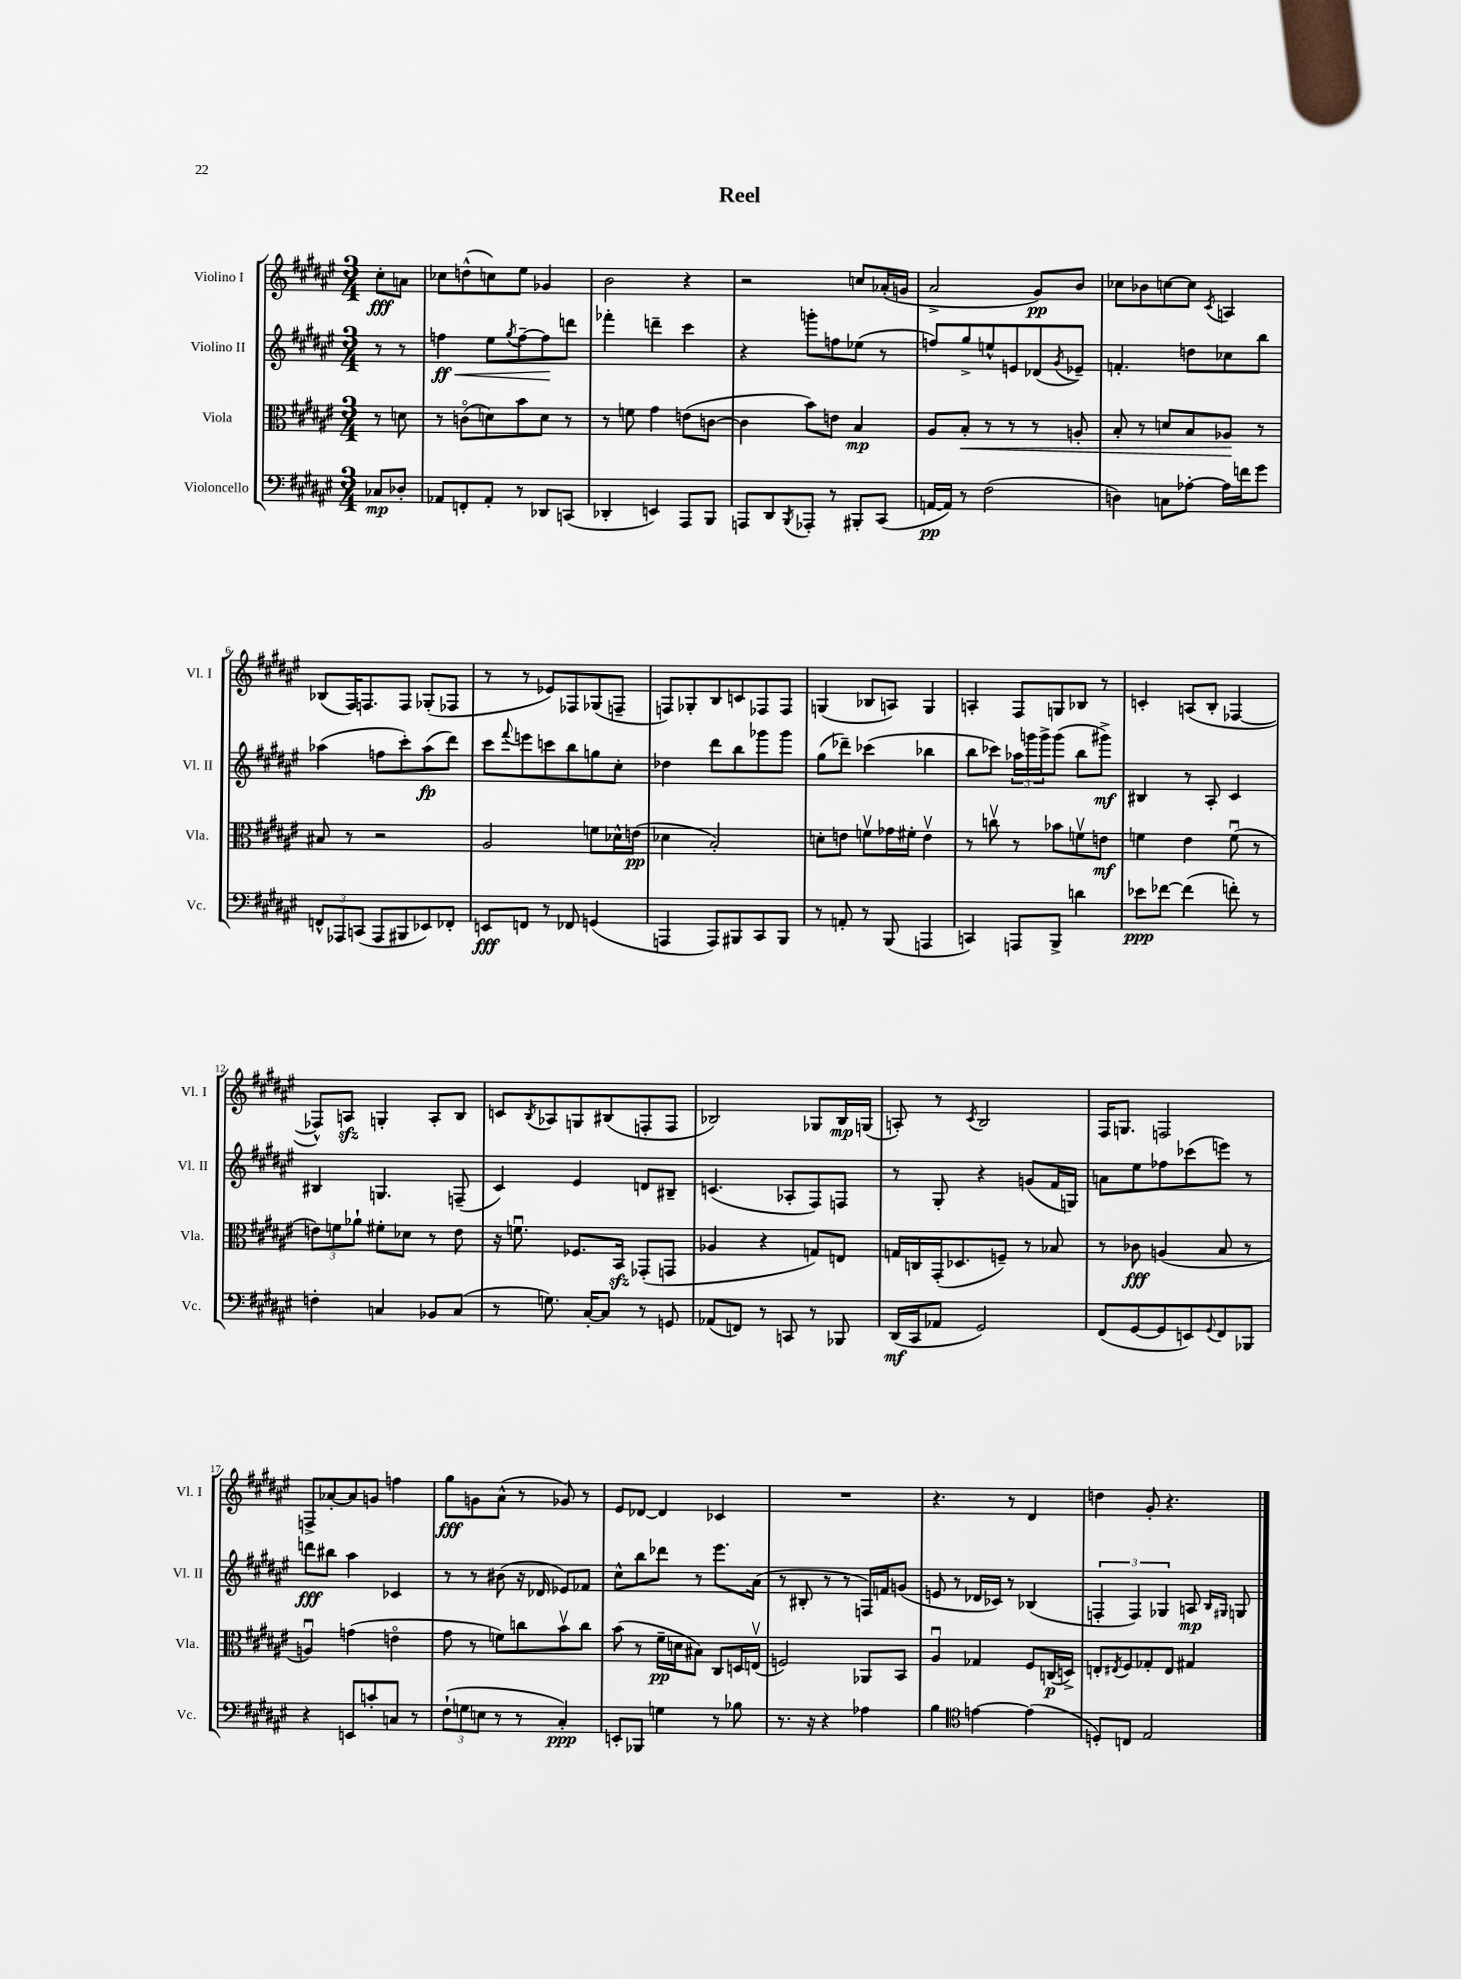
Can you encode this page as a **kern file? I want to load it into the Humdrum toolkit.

**kern	**dynam	**kern	**dynam	**kern	**dynam	**kern	**dynam
*part4	*part4	*part3	*part3	*part2	*part2	*part1	*part1
*staff4	*staff4	*staff3	*staff3	*staff2	*staff2	*staff1	*staff1
*I"Violoncello	*	*I"Viola	*	*I"Violino II	*	*I"Violino I	*
*I'Vc.	*	*I'Vla.	*	*I'Vl. II	*	*I'Vl. I	*
*clefF4	*	*clefC3	*	*clefG2	*	*clefG2	*
*k[f#c#g#d#a#e#]	*	*k[f#c#g#d#a#e#]	*	*k[f#c#g#d#a#e#]	*	*k[f#c#g#d#a#e#]	*
*M3/4	*	*M3/4	*	*M3/4	*	*M3/4	*
=	=	=	=	=	=	=	=
8C-X/L	mp	8r	.	8r	.	8cc#'\L	fff
8D-X'/J	.	8dn\	.	8r	.	8an\J	.
=1	=1	=1	=1	=1	=1	=1	=1
!	!	!	!	!	!LO:HP:b	!	!
8AA-X/L	.	8r	.	4ffn\	< ff	8cc-X\L	.
8FFn'/	.	(8cn\L	.	.	.	(8ddn^^\	.
8AA-'/J	.	8dn\)	.	8ee#\L	.	8ccn\)	.
.	.	.	.	8qgg#/	.	.	.
8r	.	8b\	.	[8ff~\	.	8ee#\J	.
8DD-X/L	.	8d\J	.	8ff\]	.	4g-X/	.
(8CCn/J	.	8r	.	8dddn\J	[	.	.
=2	=2	=2	=2	=2	=2	=2	=2
4DD-X'/	.	8r	.	4fff-X'\	.	2b\	.
.	.	8fn\	.	.	.	.	.
4EEn/)	.	4g#\	.	4dddn~\	.	.	.
8AAA#/L	.	(8en\L	.	4ccc#\	.	4r	.
8BBB/J	.	[8cn\J	.	.	.	.	.
=3	=3	=3	=3	=3	=3	=3	=3
8AAAn/L	.	4c\]	.	4r	.	2r	.
8DD#/	.	.	.	.	.	.	.
8qBBB/	.	.	.	.	.	.	.
8AAA-X'/J	.	8b\L)	.	8gggn'\L	.	.	.
8r	.	8en\J	.	8ffn\	.	.	.
8BBB#X'/L	.	4B/	mp	(8ee-X\J	.	8ccn/L	.
(8CC#/J	.	.	.	8r	.	(16a-X'/L	.
.	.	.	.	.	.	16gn/JJ	.
=4	=4	=4	=4	=4	=4	=4	=4
[16AAn/LL	pp	8A#/L	.	8ffn/L)	.	2a#^/	.
16AA/JJ])	.	.	.	.	.	.	.
!	!	!	!LO:HP:b	!	!	!	!
8r	.	8B'/J	<	8gg#^/	.	.	.
(2F#\	.	8r	.	8een^^/	.	.	.
.	.	8r	.	8en/	.	.	.
.	.	8r	.	(8d-X/	.	8g#/L)	pp
.	.	.	.	8qg#/	.	.	.
.	.	8An'/	.	8e-X~/J)	.	8b/J	.
=5	=5	=5	=5	=5	=5	=5	=5
4Dn\)	.	8B'/	.	4.fn'/	.	8cc-X\L	.
.	.	8r	.	.	.	8b-X\	.
8Cn\L	.	8dn/L	.	.	.	[8ccn\	.
[8A-X'\J	.	8B/	.	8ddn\L	.	8cc\J]	.
.	.	.	.	.	.	8qc#/	.
16A-\LL]	.	8A-X/J	.	8cc-X\	.	4An/	.
16fn\J	.	.	.	.	.	.	.
8g#\J	.	8r	[	8bb\J	.	.	.
!!LO:LB:g=z
=6	=6	=6	=6	=6	=6	=6	=6
12FFn^^/L	.	8B#X/	.	(4aa-X\	.	(8B-X/L	.
12AAA-X/	.	.	.	.	.	.	.
.	.	8r	.	.	.	16F#/K)	.
(12CCn/J	.	.	.	.	.	.	.
.	.	.	.	.	.	8.Fn/	.
8AAA-/L	.	2r	.	8ffn\L	.	.	.
8BBB#X/	.	.	.	8ccc#'\)	.	8F/J	.
8EE-X/)	.	.	.	(8aa-\	fp	(8G-X'/L	.
8FF-X'/J	.	.	.	8ddd#\J)	.	8F-X/J	.
=7	=7	=7	=7	=7	=7	=7	=7
8EEn/L	fff	2A#/	.	8ccc#\L	.	8r	.
.	.	.	.	8qqfff#/	.	.	.
8FFn/J	.	.	.	8eeen\	.	8r	.
8r	.	.	.	8cccn\	.	8e-X/L)	.
8FF-X/	.	.	.	8bb\	.	8F-X/	.
(4GGn/	.	8fn\L	.	8ggn\	.	(8G-X/	.
.	.	16d-X^^\L	.	8cc#'\J	.	8Fn~/J	.
.	.	(16en\JJ	pp	.	.	.	.
=8	=8	=8	=8	=8	=8	=8	=8
4AAAn/	.	4d-X\	.	4dd-X\	.	8Fn/L)	.
.	.	.	.	.	.	8G-X'/	.
8AAA/L)	.	2B'/)	.	8ddd#\L	.	8B/	.
8BBB#X/	.	.	.	8bb\	.	8cn/	.
8CC#/	.	.	.	8ggg-X\	.	8F-X/	.
8BBB#/J	.	.	.	8ggg-\J	.	8F-/J	.
=9	=9	=9	=9	=9	=9	=9	=9
8r	.	8dn'\L	.	(8gg#\L	.	(4Gn/	.
8AAn'/	.	8en\J	.	8ddd-X~\J)	.	.	.
8r	.	8fnv\L	.	(4ccc-X\	.	8B-X/L	.
(8BBB/	.	16g-X\L	.	.	.	8An/J)	.
.	.	16f#X'\JJ	.	.	.	.	.
4AAAn/	.	4ev\	.	4bb-X\	.	4G/	.
=10	=10	=10	=10	=10	=10	=10	=10
4CCn/)	.	8r	.	8bb\L	.	4An'/	.
.	.	8ccnv\	.	8ccc-X\J)	.	.	.
8AAAn/L	.	8r	.	24aa-X\LL	.	8F#/L	.
.	.	.	.	24gggn\	.	.	.
.	.	.	.	24ggg^\J	.	.	.
8BBB^/J	.	8b-X\L	.	(8ggg\J	.	8Gn/	.
4dn\	.	8fnv\	.	8bb\L	.	8B-X/J	.
.	.	8en\J	mf	8ggg#X^\J)	mf	8r	.
=11	=11	=11	=11	=11	=11	=11	=11
8e-X\L	ppp	4fn\	.	4B#X/	.	4cn'/	.
[8f-X\J	.	.	.	.	.	.	.
(4f-\]	.	4e#\	.	8r	.	(8An/L	.
.	.	.	.	8A#'/	.	8B'/J	.
8fn'\)	.	(8fu\	.	4c#/	.	[4F-X/	.
8r	.	8r	.	.	.	.	.
!!LO:LB:g=z
=12	=12	=12	=12	=12	=12	=12	=12
4Fn'\	.	12en\L)	.	4B#X/	.	8F-X^^/L])	.
.	.	12fn\	.	.	.	.	.
.	.	.	.	.	.	8Anzz/J	.
.	.	12a-X`\J	.	.	.	.	.
4Cn/	.	8f#X'\L	.	4.Gn/	.	4Gn'/	.
.	.	8d-X\J	.	.	.	.	.
8BB-X/L	.	8r	.	.	.	8A'/L	.
(8C/J	.	8e\	.	(8Fn~/	.	8B/J	.
=13	=13	=13	=13	=13	=13	=13	=13
8r	.	16r	.	4c#/)	.	8cn/L	.
.	.	8.fnu\	.	.	.	.	.
.	.	.	.	.	.	8qB/	.
8.Gn\)	.	.	.	.	.	8A-X/	.
.	.	8.F-X/L	.	4e#/	.	8Gn/	.
[16C#'/KL	.	.	.	.	.	.	.
8C#/J]	.	.	.	.	.	(8B#X/	.
.	.	16BBzz/Jk	.	.	.	.	.
8r	.	(8GG-X'/L	.	8dn/L	.	8Fn'/	.
8GGn/	.	8GGn/J	.	8B#X~/J	.	8F/J	.
=14	=14	=14	=14	=14	=14	=14	=14
(8AA-X/L	.	4A-X/	.	(4.cn/	.	2B-X/)	.
8FFn/J)	.	.	.	.	.	.	.
8r	.	4r	.	.	.	.	.
8CCn/	.	.	.	8A-X'/L	.	.	.
8r	.	8Gn/L)	.	8F#/)	.	8G-X/L	.
8BBB-X/	.	8En/J	.	8Fn/J	.	16B-/L	mp
.	.	.	.	.	.	(16Gn/JJ	.
=15	=15	=15	=15	=15	=15	=15	=15
(16DD#/LL	mf	16Gn/LL	.	8r	.	8An'/)	.
16CC#/J	.	16Cn/	.	.	.	.	.
8AA-X/J	.	(16GG#'/J	.	8G#'/	.	8r	.
.	.	8.D-X/	.	.	.	.	.
.	.	.	.	.	.	8qc#/	.
2GG#/)	.	.	.	4r	.	2B/	.
.	.	8Fn~/J)	.	.	.	.	.
.	.	8r	.	(8gn/L	.	.	.
.	.	8B-X/	.	16f#/L	.	.	.
.	.	.	.	16Gn/JJ)	.	.	.
=16	=16	=16	=16	=16	=16	=16	=16
(8FF#/L	.	8r	.	8an\L	.	16F#/KL	.
.	.	.	.	.	.	8.Gn/J	.
[8GG#/	.	8c-X\	fff	8ee#\	.	.	.
8GG#/]	.	(4An/	.	8ff-X\	.	2Fn/	.
8EEn/)	.	.	.	(8ccc-X\	.	.	.
8qqGG#/	.	.	.	.	.	.	.
8FF#/	.	8B/	.	8eeen\J)	.	.	.
8BBB-X/J	.	8r	.	8r	.	.	.
!!LO:LB:g=z
=17	=17	=17	=17	=17	=17	=17	=17
4r	.	4Anu/)	.	8dddn\L	fff	8Fn^/L	.
.	.	.	.	8bb#X\J	.	[8a-X'/	.
8EEn/L	.	(4gn\	.	4aa#\	.	8a-/]	.
8cn'/	.	.	.	.	.	8gn/J	.
8Cn/J	.	4en\	.	4c-X/	.	4ffn\	.
8r	.	.	.	.	.	.	.
=18	=18	=18	=18	=18	=18	=18	=18
(12F#`\L	.	8g#\	.	8r	.	8gg#\L	fff
12Gn\	.	.	.	.	.	.	.
.	.	8r	.	8r	.	8gn\	.
12En\J	.	.	.	.	.	.	.
8r	.	8fn\L)	.	(8b#X\	.	(8a#^^\J	.
8r	.	8ccn\	.	16r	.	8r	.
.	.	.	.	16d-X/	.	.	.
4C#'/)	ppp	8bv\	.	8e-X/L)	.	8g-X/)	.
.	.	8cc\J	.	8f-X/J	.	8r	.
=19	=19	=19	=19	=19	=19	=19	=19
8EEn'/L	.	(8b\	.	8cc#^^\L	.	8e#/L	.
8BBB-X/J	.	8r	.	8bb\	.	[8d-X/J	.
4Gn\	.	16f#~\LL	pp	8ddd-X\J	.	4d-/]	.
.	.	16dn\J	.	.	.	.	.
.	.	8B#X\J)	.	8r	.	.	.
8r	.	8C#/L	.	8.eee#\L	.	4c-X/	.
8B-X\	.	16Dn/L	.	.	.	.	.
.	.	(16Env/JJ	.	(16a#\Jk	.	.	.
=20	=20	=20	=20	=20	=20	=20	=20
8.r	.	2Fn/)	.	8r	.	2.r	.
.	.	.	.	8B#X'/	.	.	.
16r	.	.	.	.	.	.	.
4r	.	.	.	8r	.	.	.
.	.	.	.	8r	.	.	.
4A-X\	.	8AA-X/L	.	16Fn/LL)	.	.	.
.	.	.	.	16fn/J	.	.	.
.	.	8BB/J	.	(8gn/J	.	.	.
=21	=21	=21	=21	=21	=21	=21	=21
4B\	.	4A#u/	.	8en/	.	4.r	.
.	.	.	.	8r	.	.	.
*clefC4	*	*	*	*	*	*	*
[4en\	.	4G-X/	.	16d-X/LL	.	.	.
.	.	.	.	16c-X/JJ)	.	.	.
.	.	.	.	8r	.	8r	.
(4e\]	.	8F#/L	.	(4B-X/	.	4d#/	.
.	.	(16Cn/L	p	.	.	.	.
.	.	16Dn^/JJ)	.	.	.	.	.
=22	=22	=22	=22	=22	=22	=22	=22
8Dn'/L)	.	8En'/L	.	6Fn'/	.	4ddn\	.
.	.	8qE#X/	.	.	.	.	.
8Cn/J	.	8F#/	.	.	.	.	.
.	.	.	.	6F/)	.	.	.
2E#/	.	8G-X'/	.	.	.	8g#'/	.
.	.	.	.	6G-X/	.	.	.
.	.	8E#/J	.	.	.	4.r	.
.	.	4G#X/	.	8An/	mp	.	.
.	.	.	.	16qqB/LL	.	.	.
.	.	.	.	16qqG#X/JJ	.	.	.
.	.	.	.	8Gn/	.	.	.
==	==	==	==	==	==	==	==
*-	*-	*-	*-	*-	*-	*-	*-
